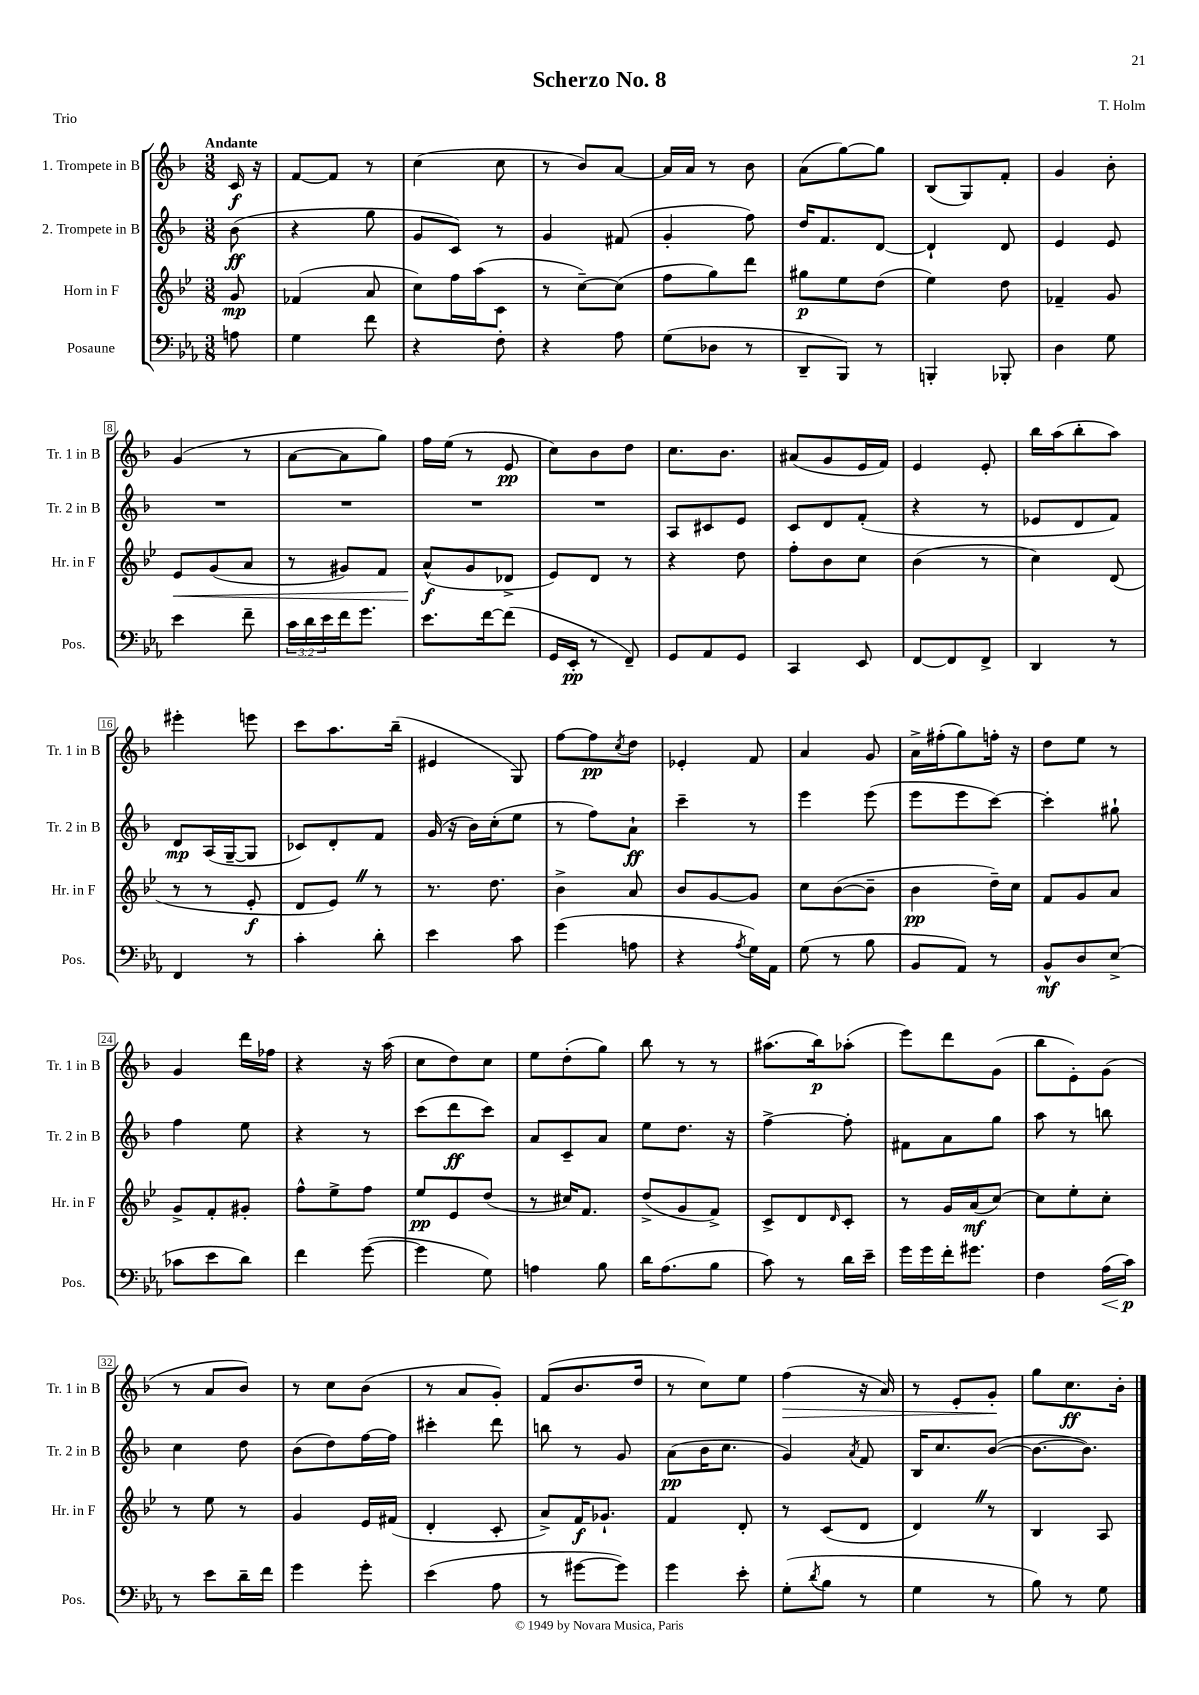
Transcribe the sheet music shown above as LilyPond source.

\header { title = "Scherzo No. 8" composer = "T. Holm" piece = "Trio" }
<<
\new StaffGroup <<
\new Staff = "s0" \with { instrumentName = "1. Trompete in B" shortInstrumentName = "Tr. 1 in B" } {
    \clef treble \key f \major \numericTimeSignature \time 3/8 \partial 8 \tempo "Andante"
    c'16\f r16 |
    f'8~ f'8 r8 |
    c''4( c''8 |
    r8 bes'8) a'8~ |
    a'16 a'16 r8 bes'8 |
    a'8( g''8~) g''8 |
    bes8( g8) f'8-. |
    g'4 bes'8-. |
    g'4( r8 |
    a'8~ a'8 g''8) |
    f''16 e''16( r8 e'8\pp |
    c''8) bes'8 d''8 |
    c''8. bes'8. |
    ais'8( g'8 e'16 f'16) |
    e'4 e'8-. |
    bes''16 a''16( bes''8-. a''8) |
    eis'''4-. e'''8 |
    c'''8 a''8. bes''16--( |
    eis'4 g8) |
    f''8~ f''8\pp \acciaccatura { c''8 } d''8 |
    ees'4-. f'8 |
    a'4 g'8 |
    a'16-> fis''16-.( g''8) f''16-. r16 |
    d''8 e''8 r8 |
    g'4 d'''16 fes''16 |
    r4 r16 a''16( |
    c''8 d''8) c''8 |
    e''8 d''8-.( g''8) |
    bes''8 r8 r8 |
    ais''8.( bes''16\p) aes''8-.( |
    e'''8) d'''8 g'8( |
    bes''8 e'8-.) g'8( |
    r8 a'8 bes'8) |
    r8 c''8 bes'8( |
    r8 a'8 g'8-.) |
    f'8( bes'8. d''16 |
    r8 c''8) e''8 |
    f''4\>( r16 a'16) |
    r8 e'8-. g'8-.\! |
    g''8 c''8.\ff bes'16-. \bar "|." |
}
\new Staff = "s1" \with { instrumentName = "2. Trompete in B" shortInstrumentName = "Tr. 2 in B" } {
    \clef treble \key f \major \numericTimeSignature \time 3/8 \partial 8
    bes'8\ff( |
    r4 g''8 |
    g'8 c'8) r8 |
    g'4 fis'8( |
    g'4-. f''8) |
    d''16 f'8. d'8~ |
    d'4-! d'8 |
    e'4 e'8 |
    R4. |
    R4. |
    R4. |
    R4. |
    a8 cis'8 e'8 |
    c'8 d'8 f'8-.( |
    r4 r8 |
    ees'8 d'8 f'8) |
    d'8\mp a16( g16~-- g8 |
    ces'8) d'8-. f'8 |
    g'16( r16 bes'16) c''16-.( e''8 |
    r8 f''8) a'8-!\ff |
    c'''4-- r8 |
    e'''4 e'''8( |
    e'''8 e'''8 c'''8~) |
    c'''4-. gis''8-! |
    f''4 e''8 |
    r4 r8 |
    c'''8( d'''8\ff c'''8) |
    a'8 c'8-- a'8 |
    e''8 d''8. r16 |
    f''4~-> f''8-. |
    fis'8 a'8 g''8 |
    a''8 r8 b''8 |
    c''4 d''8 |
    bes'8( d''8) f''16~ f''16 |
    cis'''4-. d'''8 |
    b''8 r8 g'8 |
    a'8\pp( bes'16 c''8. |
    g'4) \acciaccatura { a'8 } f'8 |
    bes16 c''8. bes'8~( |
    bes'8.~ bes'8.) \bar "|." |
}
\new Staff = "s2" \with { instrumentName = "Horn in F" shortInstrumentName = "Hr. in F" } {
    \clef treble \key bes \major \numericTimeSignature \time 3/8 \partial 8
    g'8\mp |
    fes'4( a'8 |
    c''8) f''16 a''16( c'8 |
    r8 c''8~--) c''8( |
    f''8 g''8) d'''8 |
    gis''8\p ees''8 d''8( |
    ees''4) d''8 |
    fes'4-- g'8 |
    ees'8\< g'8( a'8 |
    r8 gis'8) f'8 |
    a'8-^\f\!( g'8 des'8-> |
    ees'8) d'8 r8 |
    r4 d''8 |
    f''8-. bes'8 c''8 |
    bes'4( r8 |
    c''4) d'8( |
    r8 r8 ees'8-.\f |
    d'8 ees'8) \once \override BreathingSign.text = \markup { \musicglyph "scripts.caesura.straight" } \breathe r8 |
    r8. d''8. |
    bes'4-> a'8 |
    bes'8 g'8~ g'8 |
    c''8 bes'8~( bes'8-- |
    bes'4\pp d''16--) c''16 |
    f'8 g'8 a'8 |
    g'8-> f'8-. gis'8-. |
    f''8-^ ees''8-> f''8 |
    ees''8\pp ees'8 d''8( |
    r8 cis''16) f'8. |
    d''8->( g'8 f'8->) |
    c'8-> d'8 \grace { d'16 } c'8-. |
    r8 g'16 a'16\mf( c''8~) |
    c''8 ees''8-. c''8-. |
    r8 ees''8 r8 |
    g'4 ees'16 fis'16( |
    d'4-. c'8-. |
    a'8->) f'16\f ges'8.-! |
    f'4 d'8-. |
    r8 c'8( d'8 |
    d'4) \once \override BreathingSign.text = \markup { \musicglyph "scripts.caesura.straight" } \breathe r8 |
    bes4 a8 \bar "|." |
}
\new Staff = "s3" \with { instrumentName = "Posaune" shortInstrumentName = "Pos." } {
    \clef bass \key ees \major \numericTimeSignature \time 3/8 \override Staff.TupletNumber.text = #tuplet-number::calc-fraction-text \partial 8
    a8 |
    g4 f'8 |
    r4 f8-. |
    r4 aes8 |
    g8( des8 r8 |
    d,8-- bes,,8) r8 |
    b,,4-. bes,,8-. |
    d4 g8 |
    ees'4 f'8-- |
    \tuplet 3/2 { c'16 d'16 ees'16 } f'16 g'8. |
    ees'8. f'16~ f'8( |
    g,16 ees,16-.\pp r8 f,8--) |
    g,8 aes,8 g,8 |
    c,4 ees,8 |
    f,8~ f,8 f,8-> |
    d,4 r8 |
    f,4 r8 |
    c'4-. d'8-. |
    ees'4 c'8 |
    g'4( a8 |
    r4 \acciaccatura { aes8 } g16) aes,16 |
    g8( r8 bes8 |
    bes,8 aes,8) r8 |
    bes,8-^\mf d8 ees8->( |
    ces'8 ees'8 d'8) |
    f'4 g'8~( |
    g'4 g8) |
    a4 bes8 |
    d'16 aes8.( bes8 |
    c'8) r8 d'16 ees'16-- |
    g'16 g'16 f'16-. gis'8. |
    f4 aes16\<( c'16\p\!) |
    r8 ees'8 d'16-- f'16 |
    g'4 g'8-. |
    ees'4( aes8 |
    r8 gis'8~ gis'8) |
    g'4 ees'8-. |
    g8-.( \acciaccatura { d'8 } bes8 r8 |
    g4 r8 |
    bes8) r8 g8 \bar "|." |
}
>>
>>
\layout { \context { \Score \override BarNumber.stencil = #(make-stencil-boxer 0.1 0.3 ly:text-interface::print) } }
